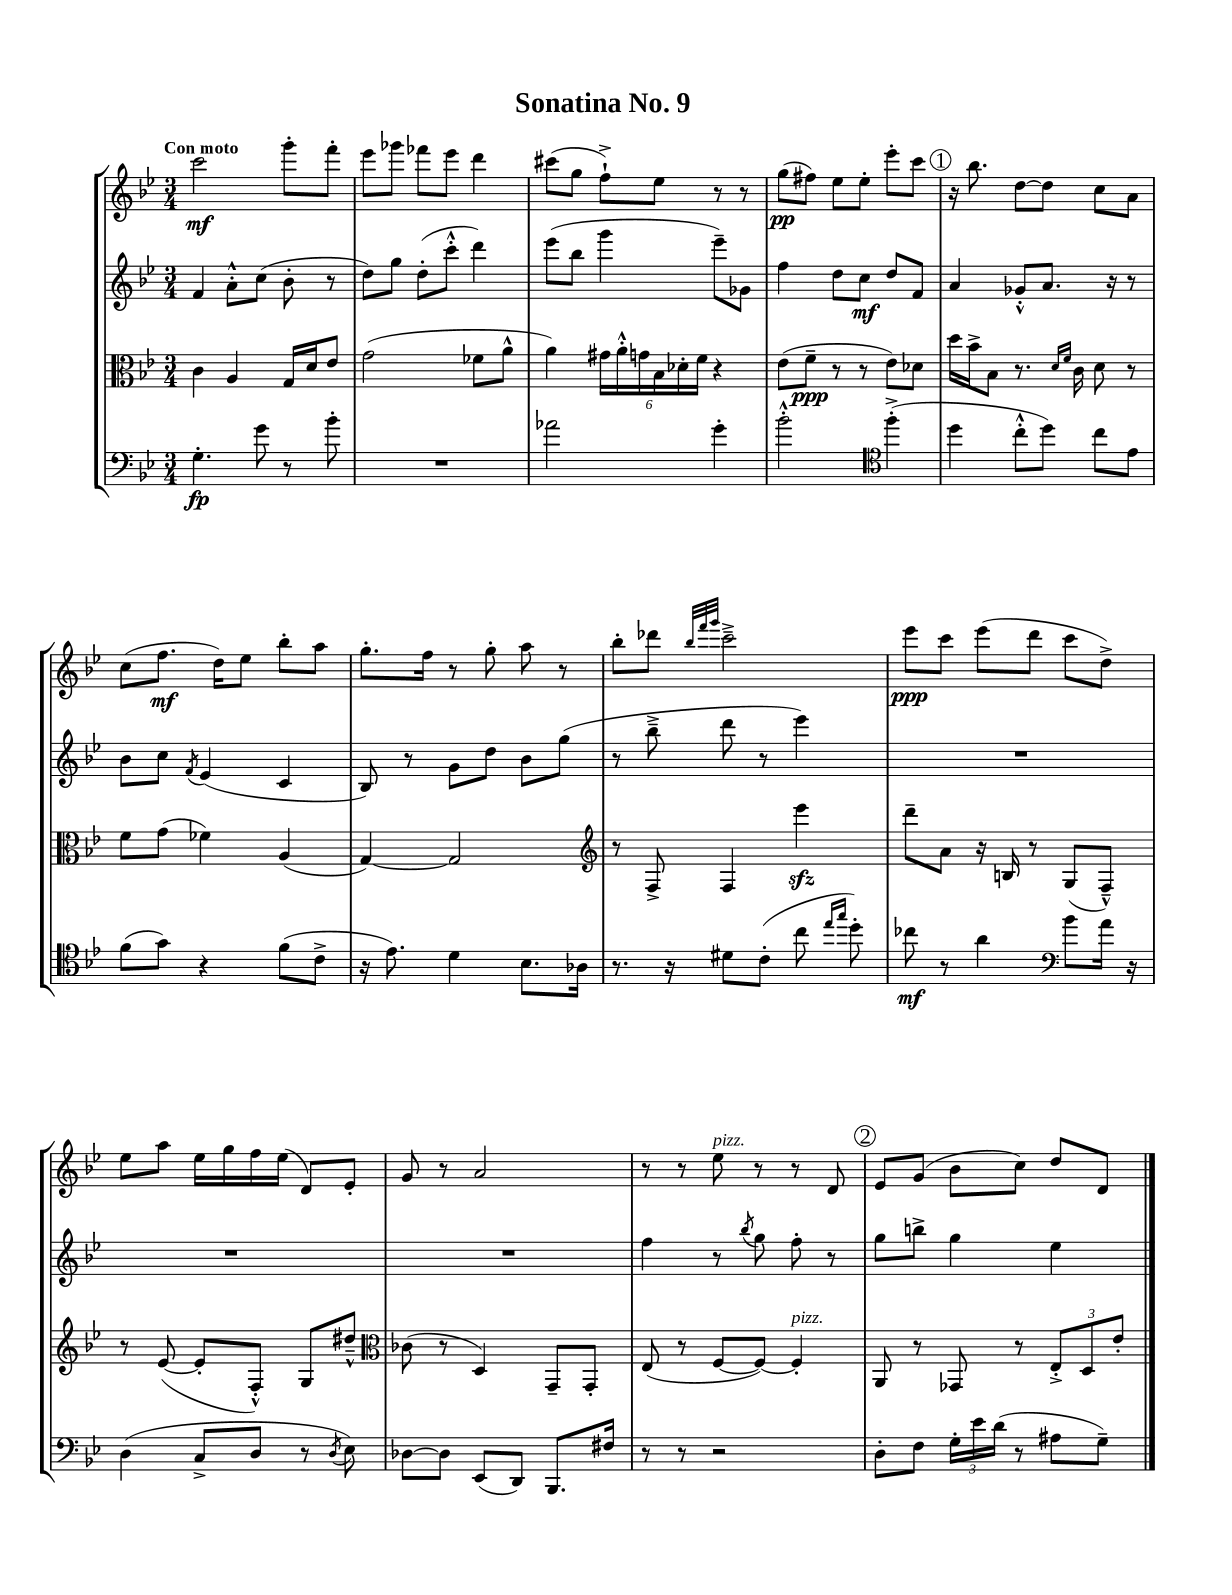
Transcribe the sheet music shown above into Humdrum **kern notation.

**kern	**kern	**kern	**kern
*staff4	*staff3	*staff2	*staff1
*clefF4	*clefC3	*clefG2	*clefG2
*k[b-e-]	*k[b-e-]	*k[b-e-]	*k[b-e-]
*M3/4	*M3/4	*M3/4	*M3/4
4.G'\	4c\	4f/	2ccc\
.	4A/	8a'^^\L	.
8g\	.	(8cc\J	.
8r	16G/LL	8b-'\	8ggg'\L
.	16d/J	.	.
8b-'\	8e-/J	8r	8fff'\J
=	=	=	=
2.r	(2g\	8dd\L)	8eee-\L
.	.	8gg\J	8ggg-\J
.	.	(8dd'\L	8fff-\L
.	.	8ccc'^^\J	8eee-\J
.	8f-\L	4ddd\)	4ddd\
.	8a^^\J	.	.
=	=	=	=
2a-\	4a\)	(8eee-\L	(8ccc#\L
.	.	8bb-\J	8gg\J
.	24g#\LL	4ggg\	8ff`^\L)
.	24a'^^\	.	.
.	24g\	.	.
.	24B-\	.	8ee-\J
.	24d-'\	.	.
.	24f\JJ	.	.
4g'\	4r	8eee-~\L)	8r
.	.	8g-\J	8r
=	=	=	=
2b-'^^\	(8e-\L	4ff\	(8gg\L
.	8f~\J	.	8ff#\J)
.	8r	8dd\L	8ee-\L
.	8r	8cc\J	8ee-'\J
*clefC4	*	*	*
(4ff'^\	8e-\L)	8dd/L	8eee-'\L
.	8d-\J	8f/J	8ccc\J
=	=	=	=
4dd\	16dd\LL	4a/	16r
.	16b-^\J	.	8.bb-\
.	8B-\J	.	.
8cc'^^\L	8.r	8g-'^^/L	[8dd\L
8dd\J)	.	8.a/J	8dd\]J
.	16qqd/LL	.	.
.	16qqf/JJ	.	.
.	16c\	.	.
8cc\L	8d\	.	8cc\L
.	.	16r	.
8e-\J	8r	8r	8a\J
=	=	=	=
(8f\L	8f\L	8b-\L	(8cc\L
8g\J)	(8g\J	8cc\J	8.ff\J
.	.	8qf/	.
4r	4f-\)	(4e-/	.
.	.	.	16dd\LK)
.	.	.	8ee-\J
(8f\L	(4A/	4c/	8bb-'\L
8c^\J	.	.	8aa\J
=	=	=	=
16r	[4G/)	8B-/)	8.gg'\L
8.e-\)	.	.	.
.	.	8r	.
.	.	.	16ff\Jk
4d\	2G/]	8g\L	8r
.	.	8dd\J	8gg'\
8.B-\L	.	8b-\L	8aa\
.	.	(8gg\J	8r
16A-\Jk	.	.	.
=	=	=	=
*	*clefG2	*	*
8.r	8r	8r	8bb-'\L
.	8F^/	8bb-~^\	8ddd-\J
16r	.	.	.
.	.	.	32qqbb-/LLL
.	.	.	32qqfff/
.	.	.	32qqggg/JJJ
8d#\L	4F/	8ddd\	2ccc~^\
(8c'\J	.	8r	.
8cc\	4eee-\	4eee-\)	.
16qqee-/LL	.	.	.
16qqgg/JJ	.	.	.
8dd'\)	.	.	.
=	=	=	=
8cc-\	8ddd~\L	2.r	8eee-\L
8r	8a\J	.	8ccc\J
4a\	16r	.	(8eee-\L
.	16B/	.	.
.	8r	.	8ddd\J
*clefF4	*	*	*
8b-\L	(8G/L	.	8ccc\L
16a\Jk	8F~^^/J)	.	8dd^\J)
16r	.	.	.
=	=	=	=
(4D\	8r	2.r	8ee-\L
.	([8e-/	.	8aa\J
8C^/L	8e-'/]L	.	16ee-\LL
.	.	.	16gg\
8D/J	8F'^^/J)	.	16ff\
.	.	.	(16ee-\JJ
8r	8G/L	.	8d/L)
8qD/	.	.	.
8E-\)	8dd#~^^/J	.	8e-'/J
=	=	=	=
*	*clefC3	*	*
[8D-\L	(8c-\	2.r	8g/
8D-\]J	8r	.	8r
(8EE-/L	4D/)	.	2a/
8DD/J)	.	.	.
8.BBB-/L	8GG~/L	.	.
.	8GG'/J	.	.
16F#/Jk	.	.	.
=	=	=	=
8r	(8E-/	4ff\	8r
8r	8r	.	8r
2r	[8F/L	8r	8ee-\
.	.	8qbb-/	.
.	8F/_J)	8gg\	8r
.	4F'/]	8ff'\	8r
.	.	8r	8d/
=	=	=	=
8D'\L	8AA/	8gg\L	8e-/L
8F\J	8r	8bb^\J	(8g/J
24G'\LL	8GG-/	4gg\	8b-\L
24e-\	.	.	.
(24d\JJ	.	.	.
8r	8r	.	8cc\J)
8A#\L	12E-'^/L	4ee-\	8dd/L
.	12D/	.	.
8G~\J)	.	.	8d/J
.	12e-'/J	.	.
==	==	==	==
*-	*-	*-	*-
